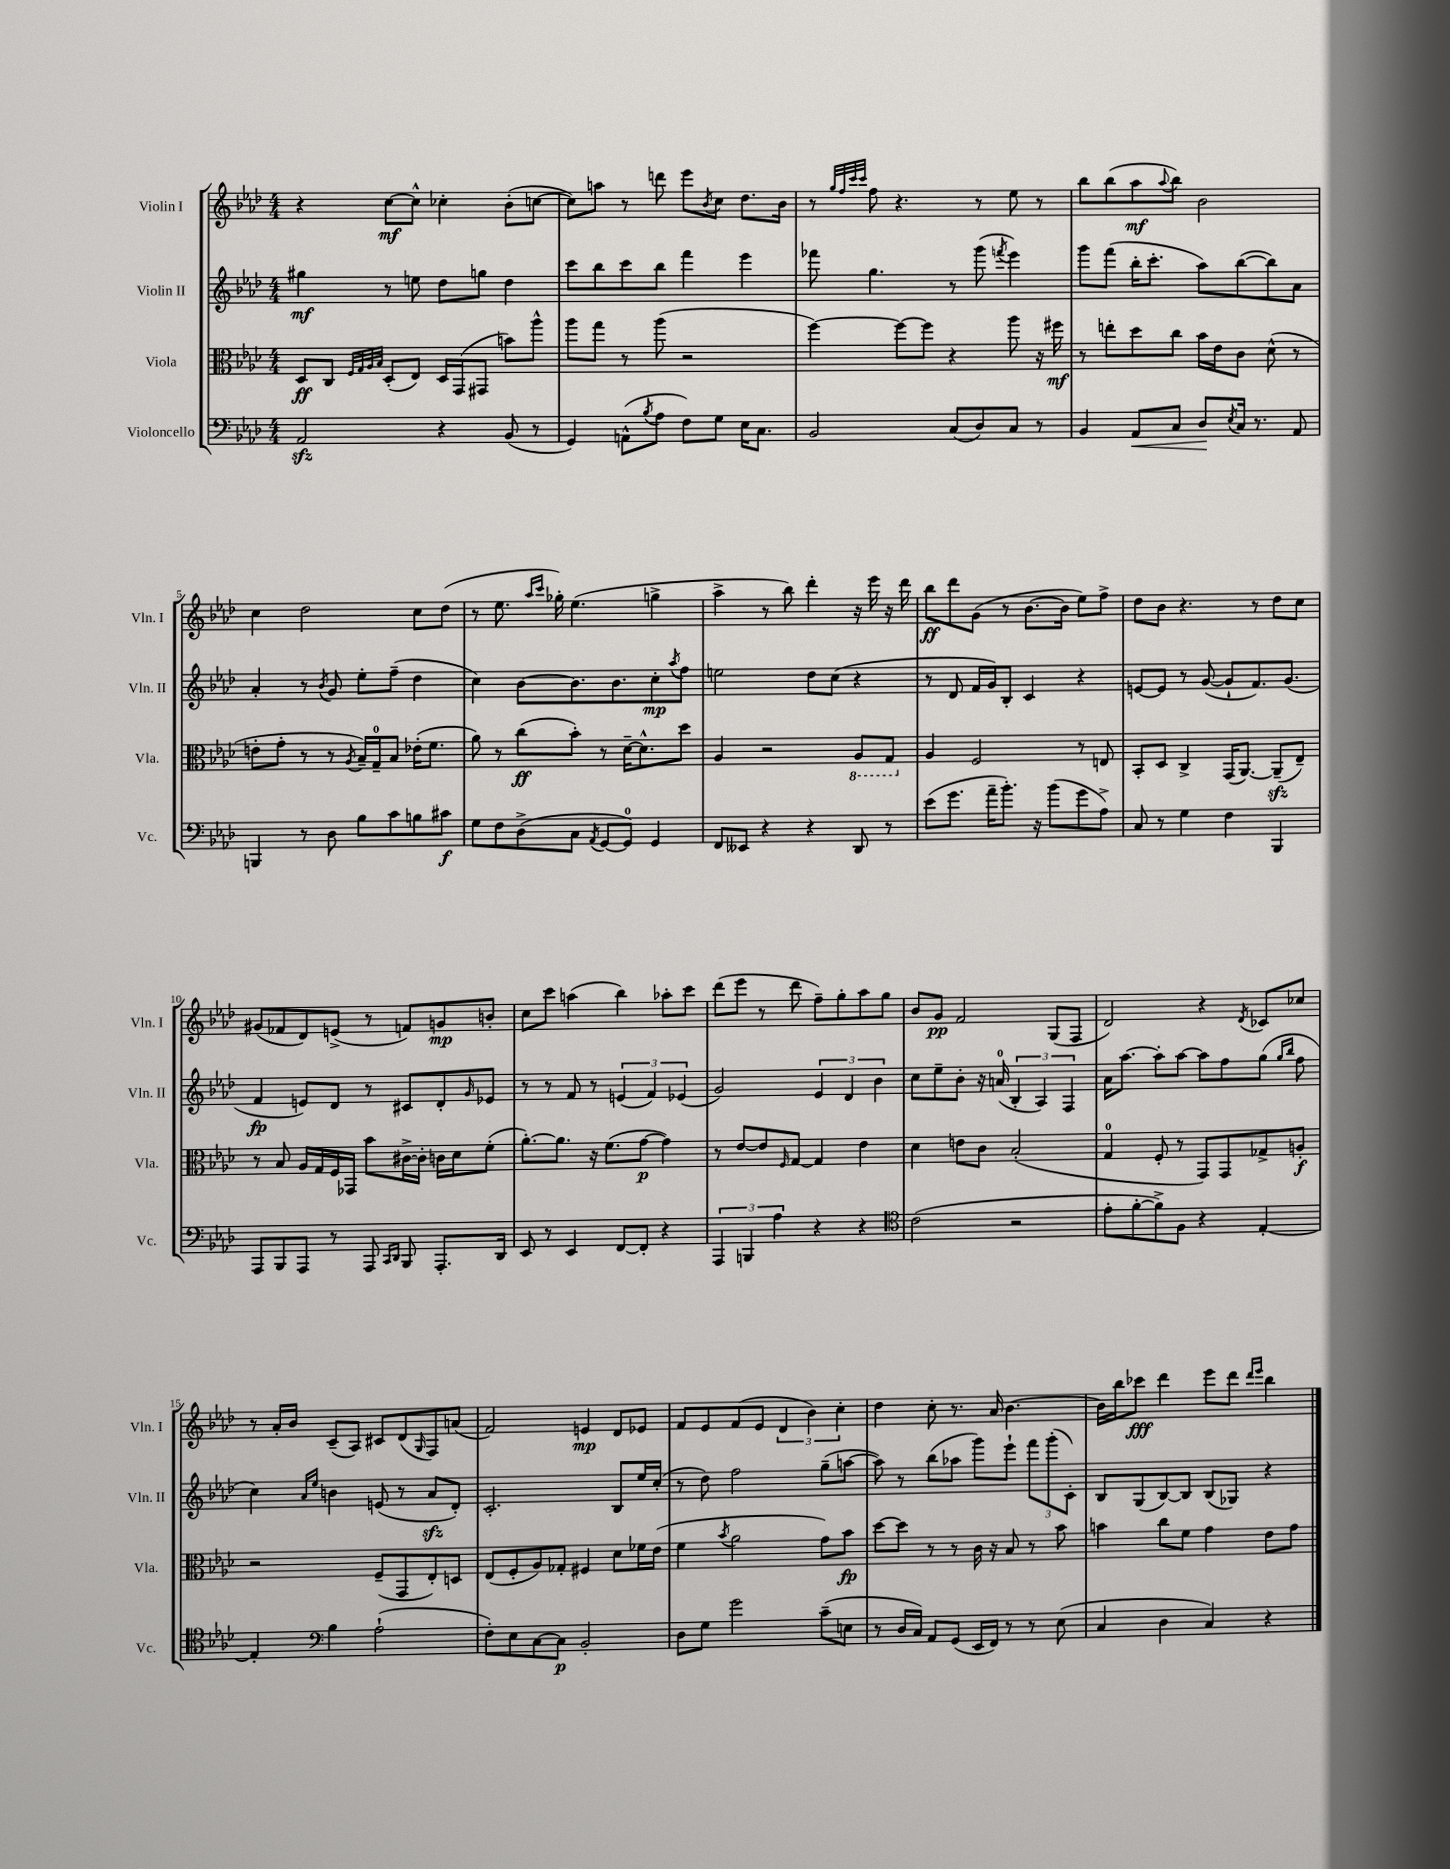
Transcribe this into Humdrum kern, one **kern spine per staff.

**kern	**dynam	**kern	**dynam	**kern	**dynam	**kern	**dynam
*part4	*part4	*part3	*part3	*part2	*part2	*part1	*part1
*staff4	*staff4	*staff3	*staff3	*staff2	*staff2	*staff1	*staff1
*I"Violoncello	*	*I"Viola	*	*I"Violin II	*	*I"Violin I	*
*I'Vc.	*	*I'Vla.	*	*I'Vln. II	*	*I'Vln. I	*
*clefF4	*	*clefC3	*	*clefG2	*	*clefG2	*
*k[b-e-a-d-]	*	*k[b-e-a-d-]	*	*k[b-e-a-d-]	*	*k[b-e-a-d-]	*
*M4/4	*	*M4/4	*	*M4/4	*	*M4/4	*
=1	=1	=1	=1	=1	=1	=1	=1
2AA-zz/	.	8D-/L	ff	4gg#X\	mf	4r	.
.	.	8C/J	.	.	.	.	.
.	.	32qqF/LLL	.	.	.	.	.
.	.	32qqG/	.	.	.	.	.
.	.	32qqA-/	.	.	.	.	.
.	.	32qqB-/JJJ	.	.	.	.	.
.	.	(8D-'/L	.	8r	.	[8cc\L	mf
.	.	8E-/J)	.	8een\	.	8cc^^\J]	.
4r	.	16D-/LL	.	8dd-\L	.	4cc-X'\	.
.	.	(16GG/J	.	.	.	.	.
.	.	8GG#X/J	.	8ggn\J	.	.	.
(8BB-/	.	8bn\L)	.	4dd-\	.	(8b-'\L	.
8r	.	8aa-^^\J	.	.	.	[8ccn\J	.
=2	=2	=2	=2	=2	=2	=2	=2
4GG/)	.	8aa-\L	.	8ccc\L	.	8cc\L])	.
.	.	8gg\J	.	8bb-\	.	8aan\J	.
(8AAn^^\L	.	8r	.	8ccc\	.	8r	.
8qB-/	.	.	.	.	.	.	.
8A-\J	.	(8aa-\	.	8bb-\J	.	8dddn\	.
8F\L)	.	2r	.	4fff\	.	8eee-\L	.
.	.	.	.	.	.	8qb-/	.
8G\J	.	.	.	.	.	8cc\J	.
16E-\KL	.	.	.	4eee-\	.	8.dd-\L	.
8.C\J	.	.	.	.	.	.	.
.	.	.	.	.	.	16b-\Jk	.
=3	=3	=3	=3	=3	=3	=3	=3
2BB-/	.	[4ff\)	.	8fff-X\	.	8r	.
.	.	.	.	.	.	32qqgg/LLL	.
.	.	.	.	.	.	32qqff/	.
.	.	.	.	.	.	32qqccc/	.
.	.	.	.	.	.	32qqccc/JJJ	.
.	.	.	.	4.gg\	.	8ff\	.
.	.	8ff\L_	.	.	.	4.r	.
.	.	8ff\J]	.	.	.	.	.
(8C/L	.	4r	.	8r	.	.	.
8D-/)	.	.	.	(8ggg\	.	8r	.
.	.	.	.	8qfffn/	.	.	.
8C/J	.	8aa-\	.	4eee-\)	.	8ee-\	.
8r	.	16r	.	.	.	8r	.
.	.	16ff#X\	mf	.	.	.	.
=4	=4	=4	=4	=4	=4	=4	=4
4BB-/	.	8r	.	8ggg\L	.	8bb-\L	.
.	.	8een'\L	.	(8fff\J	.	(8bb-\	.
!	!LO:HP:b	!	!	!	!	!	!
8AA-/L	<	8dd-\	.	16bb-'\KL	.	8aa-\	mf
.	.	.	.	8.ccc'\J	.	.	.
.	.	.	.	.	.	8qqaa-/	.
8C/J	.	8cc\J	.	.	.	8bb-\J)	.
8D-/L	.	16b-\LL	.	8aa-\L)	.	2b-\	.
.	.	16e-\J	.	.	.	.	.
8qE-/	.	.	.	.	.	.	.
16C/Jk	[	8c\J	.	([8bb-\	.	.	.
8.r	.	.	.	.	.	.	.
.	.	(8d-^^\	.	8bb-\])	.	.	.
8AA-/	.	8r	.	8a-\J	.	.	.
!!LO:LB:g=z
=5	=5	=5	=5	=5	=5	=5	=5
4BBBn/	.	8en'\L	.	4a-'/	.	4cc\	.
.	.	8g'\J	.	.	.	.	.
8r	.	8r	.	8r	.	2dd-\	.
.	.	.	.	8qb-/	.	.	.
8D-\	.	8r	.	8g/	.	.	.
.	.	8qA-/	.	.	.	.	.
8B-\L	.	16B-~/LL)	.	8ee-'\L	.	.	.
.	.	16G~/J	.	.	.	.	.
8c\	.	8B-/J	.	(8ff~\J	.	.	.
8Bn\	.	(16e-X'\KL	.	4dd-\	.	8cc\L	.
.	.	8.f\J	.	.	.	.	.
8c#X\J	f	.	.	.	.	(8dd-\J	.
=6	=6	=6	=6	=6	=6	=6	=6
8G\L	.	8a-\)	.	4cc\)	.	8r	.
8F\	.	8r	.	.	.	8.ee-\	.
(8D-^\	.	(8cc\L	ff	[8b-\L	.	.	.
.	.	.	.	.	.	16qqaa-/LL	.
.	.	.	.	.	.	16qqccc/JJ	.
.	.	.	.	.	.	16gg-X'\)	.
8C\J	.	8b-'\J)	.	8.b-\]	.	(4.ee-\	.
8qAA-/	.	.	.	.	.	.	.
[8GG/L	.	8r	.	.	.	.	.
.	.	.	.	8.b-\	.	.	.
8GG/J])	.	[16d-~\KL	.	.	.	.	.
.	.	8.d-^^\]	.	.	.	.	.
4GG/	.	.	.	8cc'\	mp	4ggn^\	.
.	.	.	.	8qaa-/	.	.	.
.	.	8dd-\J	.	8ff\J	.	.	.
=7	=7	=7	=7	=7	=7	=7	=7
8FF/L	.	4A-/	.	2een\	.	4aa-^\	.
8EE--X/J	.	.	.	.	.	.	.
4r	.	2r	.	.	.	8r	.
.	.	.	.	.	.	8bb-\)	.
4r	.	.	.	8dd-\L	.	4ddd-'\	.
.	.	.	.	(8cc\J	.	.	.
*	*	*8ba	*	*	*	*	*
8DD-/	.	8AA-/L	.	4r	.	16r	.
.	.	.	.	.	.	16eee-\	.
8r	.	8GG/J	.	.	.	16r	.
.	.	.	.	.	.	16ddd-\	.
=8	=8	=8	=8	=8	=8	=8	=8
*	*	*X8ba	*	*	*	*	*
(8e-\L	.	4A-/	.	8r	.	8bb-\L	ff
8.g\J	.	.	.	8d-/	.	8ddd-\	.
.	.	2F/	.	16f/LL	.	(8g\J	.
16a-~\KL	.	.	.	16g/J)	.	.	.
8.b-'\J)	.	.	.	8B-'/J	.	8r	.
.	.	.	.	4c/	.	[8.b-\L	.
16r	.	.	.	.	.	.	.
(8b-\L	.	.	.	.	.	.	.
.	.	.	.	.	.	16b-\Jk]	.
8g\	.	8r	.	4r	.	8ee-\L)	.
8A-^\J)	.	8En/	.	.	.	8ff^\J	.
=9	=9	=9	=9	=9	=9	=9	=9
8C/	.	8BB-'/L	.	[8en/L	.	8dd-\L	.
8r	.	8D-/J	.	8e/J]	.	8b-\J	.
4G\	.	4C^/	.	8r	.	4.r	.
.	.	.	.	([8g/	.	.	.
4F\	.	(16GG/KL	.	8g`/L]	.	.	.
.	.	[8.AA-/J)	.	.	.	.	.
.	.	.	.	8.f/)	.	8r	.
4BBB-/	.	(8AA-zz~/L]	.	.	.	8dd-\L	.
.	.	.	.	(8.g/J	.	.	.
.	.	8E-~/J)	.	.	.	8cc\J	.
!!LO:LB:g=z
=10	=10	=10	=10	=10	=10	=10	=10
8AAA-/L	.	8r	.	4f/	fp	(8g#X/L	.
8BBB-/	.	8B-/	.	.	.	8f-X/	.
8AAA-/J	.	16A-/LL	.	8en/L)	.	8d-/)	.
.	.	16G/	.	.	.	.	.
8r	.	16F/	.	8d-/J	.	(8en^/J	.
.	.	16GG-X/JJ	.	.	.	.	.
8AAA-/	.	8b-\L	.	8r	.	8r	.
16qqCC/LL	.	.	.	.	.	.	.
16qqDD-/JJ	.	.	.	.	.	.	.
8BBB-/	.	[16c#X^\L	.	8c#X/L	.	8fn/L)	.
.	.	16c#'\JJ]	.	.	.	.	.
8.AAA-'/L	.	16cn\LL	.	8d-'/	.	8gn/	mp
.	.	16d-\J	.	.	.	.	.
.	.	.	.	16qqg/	.	.	.
.	.	(8f'\J	.	8e-X/J	.	8bn'/J	.
16DD-/Jk	.	.	.	.	.	.	.
=11	=11	=11	=11	=11	=11	=11	=11
8EE-/	.	[8.a-'\L)	.	8r	.	8cc\L	.
8r	.	.	.	8r	.	8ccc\J	.
.	.	8.a-\J]	.	.	.	.	.
4EE-/	.	.	.	8f/	.	(4aan\	.
.	.	16r	.	8r	.	.	.
.	.	(8.f\L	.	.	.	.	.
[8FF/L	.	.	.	(6en/	.	4bb-\)	.
8FF'/J]	.	[8g\J	p	.	.	.	.
.	.	.	.	6f/)	.	.	.
4r	.	4g\])	.	.	.	8aa-X'\L	.
.	.	.	.	(6e-X/	.	.	.
.	.	.	.	.	.	8ccc\J	.
=12	=12	=12	=12	=12	=12	=12	=12
6AAA-/	.	8r	.	2g/)	.	(8ddd-\L	.
.	.	[8e-/L	.	.	.	8eee-\J	.
6BBBn/	.	.	.	.	.	.	.
.	.	8e-/]	.	.	.	8r	.
6A-\	.	.	.	.	.	.	.
.	.	16qqF/	.	.	.	.	.
.	.	[8G/J	.	.	.	8ddd-\	.
4r	.	4G/]	.	6e-/	.	8ff~\L)	.
.	.	.	.	.	.	8gg'\	.
.	.	.	.	6d-/	.	.	.
4r	.	4e-\	.	.	.	8aa-\	.
.	.	.	.	6b-\	.	.	.
.	.	.	.	.	.	8gg\J	.
=13	=13	=13	=13	=13	=13	=13	=13
*clefC4	*	*	*	*	*	*	*
(2c\	.	4d-\	.	8cc\L	.	8b-/L	.
.	.	.	.	8ee-~\	.	8g/J	pp
.	.	8en\L	.	8b-'\J	.	2f/	.
.	.	8c\J	.	16r	.	.	.
.	.	.	.	(16an/	.	.	.
2r	.	(2B-'/	.	6B-'/	.	.	.
.	.	.	.	6A-/)	.	.	.
.	.	.	.	.	.	(8G/L	.
.	.	.	.	6F/	.	.	.
.	.	.	.	.	.	8F/J	.
=14	=14	=14	=14	=14	=14	=14	=14
8e-'\L	.	4G/	.	16a-\KL	.	2d-/)	.
.	.	.	.	[8.aa-\J	.	.	.
[8f'\	.	.	.	.	.	.	.
8f^\])	.	8F'/	.	8aa-'\L]	.	.	.
8F\J	.	8r	.	[8aa-\J	.	.	.
4r	.	8GG/L)	.	8aa-\L]	.	4r	.
.	.	8GG/	.	8ff\	.	.	.
.	.	.	.	.	.	8qd-/	.
[4E-'/	.	8G-X^/	.	(8gg\J	.	8c-X/L	.
.	.	.	.	16qqgg/LL	.	.	.
.	.	.	.	16qqbb-/JJ	.	.	.
.	.	8An'/J	f	8ff\	.	8cc-X/J	.
!!LO:LB:g=z
=15	=15	=15	=15	=15	=15	=15	=15
4E-'/]	.	2r	.	4cc\)	.	8r	.
.	.	.	.	.	.	16a-'/LL	.
.	.	.	.	.	.	16b-/JJ	.
*clefF4	*	*	*	*	*	*	*
.	.	.	.	16qqa-/LL	.	.	.
.	.	.	.	16qqee-/JJ	.	.	.
4B-\	.	.	.	4bn\	.	(8c~/L	.
.	.	.	.	.	.	8A-/J)	.
(2A-`\	.	(8F~/L	.	(8en/	.	8c#X/L	.
.	.	8GG/	.	8r	.	(8d-/	.
.	.	.	.	.	.	16qqG/	.
.	.	8E-'/)	.	8a-zz/L	.	8F/)	.
.	.	8Dn/J	.	8d-'/J)	.	(8an/J	.
=16	=16	=16	=16	=16	=16	=16	=16
8F'\L)	.	(8E-/L	.	2.c'/	.	2f/)	.
8E-\	.	8F'/	.	.	.	.	.
[8C\	.	8A-/)	.	.	.	.	.
8C\J]	p	8G-X'/J	.	.	.	.	.
2BB-'/	.	4F#X/	.	.	.	4en/	mp
.	.	8d-\L	.	8B-/L	.	8d-/L	.
.	.	16f-X\L	.	16ee-/L	.	8e-X/J	.
.	.	(16e-\JJ	.	(16cc'/JJ	.	.	.
=17	=17	=17	=17	=17	=17	=17	=17
8D-\L	.	4f\	.	8r	.	8f/L	.
8G\J	.	.	.	8dd-\)	.	8e-/	.
.	.	8qb-/	.	.	.	.	.
2g\	.	2a-\	.	2ff\	.	(8f/	.
.	.	.	.	.	.	8e-/J	.
.	.	.	.	.	.	6d-/	.
.	.	.	.	.	.	6b-\)	.
(8c~\L	.	8g\L)	.	(8gg~\L	.	.	.
.	.	.	.	.	.	6cc'\	.
8En\J	.	8b-\J	fp	[8aan\J	.	.	.
=18	=18	=18	=18	=18	=18	=18	=18
8r	.	[8dd-\L	.	8aa\])	.	4dd-\	.
16D-/LL	.	8dd-\J]	.	8r	.	.	.
16C/JJ)	.	.	.	.	.	.	.
8AA-/L	.	8r	.	(8bb-\L	.	8cc'\	.
(8GG/J	.	8r	.	8aa-X\J	.	8.r	.
16EE-/LL	.	16c\	.	8ggg\L)	.	.	.
16FF/JJ)	.	16r	.	.	.	16a-/	.
8r	.	8B-/	.	8eee-`\J	.	[4.b-\	.
8r	.	8r	.	12fff\L	.	.	.
.	.	.	.	(12ggg'\	.	.	.
(8E-\	.	8b-\	.	.	.	.	.
.	.	.	.	12c'\J)	.	.	.
=19	=19	=19	=19	=19	=19	=19	=19
4C/	.	4bn\	.	8B-/L	.	16b-\LL]	.
.	.	.	.	.	.	16bb-\J	.
.	.	.	.	(8G/	.	8ccc-X\J	fff
4D-\	.	8cc\L	.	[8B-/)	.	4ddd-\	.
.	.	8f\J	.	8B-/J]	.	.	.
4C/)	.	4g\	.	(8B-/L	.	8eee-\L	.
.	.	.	.	8G-X/J)	.	8ddd-\J	.
.	.	.	.	.	.	16qqddd-/LL	.
.	.	.	.	.	.	16qqeee-/JJ	.
4r	.	8e-\L	.	4r	.	4bb-\	.
.	.	8g\J	.	.	.	.	.
==	==	==	==	==	==	==	==
*-	*-	*-	*-	*-	*-	*-	*-
